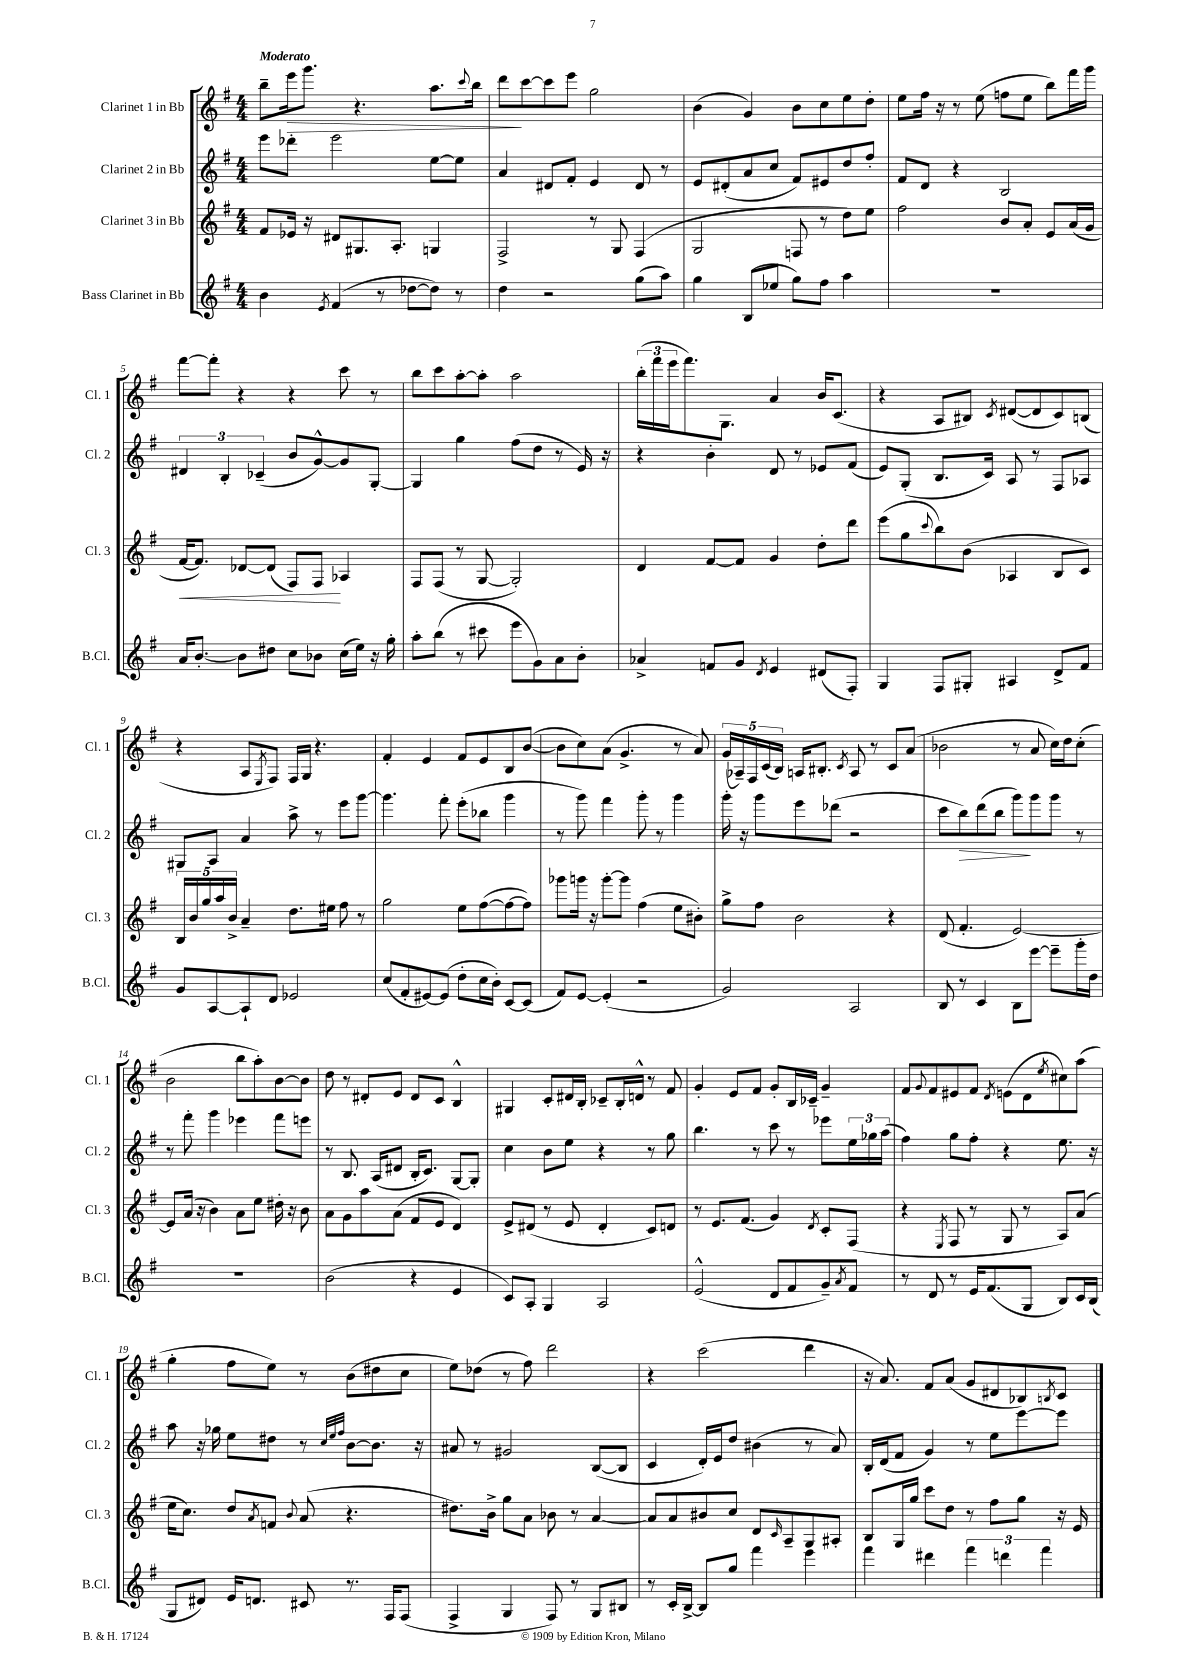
<<
\new StaffGroup <<
\new Staff = "s0" \with { instrumentName = "Clarinet 1 in Bb" shortInstrumentName = "Cl. 1" } {
    \clef treble \key g \major \numericTimeSignature \time 4/4 \tempo "Moderato"
    b''8-- e'''16\> g'''8. r4. a''8. \appoggiatura { c'''8 } b''16 |
    d'''8\! c'''8~ c'''8 e'''8 g''2 |
    b'4( g'4) b'8 c''8 e''8 d''8-. |
    e''8 fis''16 r16 r8 e''8( f''8 e''8 b''8) fis'''16 g'''16 |
    fis'''8~ fis'''8-. r4 r4 c'''8 r8 |
    b''8 c'''8 a''8~-. a''8-. a''2 |
    \tuplet 3/2 { b''16-.( fis'''16 e'''16 } fis'''8.) g8. a'4 b'16 c'8.( |
    r4 a8 bis8) \acciaccatura { c'8 } dis'8~( dis'8 c'8) b8( |
    r4 a8 \acciaccatura { e8 } fis8) fis16 g16 r4. |
    fis'4-. e'4 fis'8 e'8 b8 b'8~( |
    b'8 c''8) a'8( g'4.-> r8 a'8) |
    \tuplet 5/4 { g'16( aes16--) fis16 c'16( b16) } a16 bis8.-. \acciaccatura { c'8 } a8 r8 c'8 a'8( |
    bes'2 r8 a'8 c''16) d''16 c''8-.( |
    b'2 b''8 a''8-.) b'8~ b'8 |
    d''8 r8 dis'8-. e'8 dis'8 c'8 b4-^ |
    gis4 c'8-. dis'16 b16-. ces'8-- b16-. d'16-^ r8 fis'8 |
    g'4-. e'8 fis'8 g'8-. b16 ces'16-- g'4-- |
    fis'8 \appoggiatura { g'8 } fis'8 eis'8 fis'8 \acciaccatura { d'8 } e'8( d'8 \acciaccatura { e''8 } cis''8) a''8( |
    g''4-. fis''8 e''8) r8 b'8( dis''8 c''8 |
    e''8) des''8( r8 fis''8) d'''2 |
    r4 c'''2( d'''4 |
    r16 a'8.) fis'8 a'8( g'8 dis'8 bes8) \acciaccatura { b8 } c'8 \bar "|." |
}
\new Staff = "s1" \with { instrumentName = "Clarinet 2 in Bb" shortInstrumentName = "Cl. 2" } {
    \clef treble \key g \major \numericTimeSignature \time 4/4
    e'''8 des'''8-. e'''2 e''8~ e''8 |
    a'4 dis'8 fis'8-. e'4 dis'8 r8 |
    e'8 dis'8-.( a'8 c''8 fis'8) eis'8 d''8 fis''8-. |
    fis'8 d'8 r4 b2 |
    \tuplet 3/2 { dis'4 b4-. ces'4--( } b'8 g'8~-^) g'8 g8~-. |
    g4 g''4 fis''8( d''8 r8 e'16) r16 |
    r4 b'4-. d'8 r8 ees'8 fis'8( |
    e'8) g8-.( b8. c'16) a8 r8 fis8 aes8 |
    gis8 a8 a'4 a''8-> r8 e'''8 g'''8~ |
    g'''4. fis'''8-. e'''8-.( bes''8 g'''4 |
    r8 g'''8) fis'''4 g'''8-. r8 g'''4 |
    g'''16-. r16 g'''8 e'''8 des'''8( r2 |
    c'''8 b''8\>) d'''8( b''8 g'''8\!) g'''8 g'''8 r8 |
    r8 fis'''8-. g'''4 ees'''4 fis'''8 e'''8 |
    r8 b8. a16( dis'8 b16-. c'8.) g8~ g8-. |
    c''4 b'8 e''8 r4 r8 g''8 |
    b''4. r8 c'''8 r8 ees'''8 \tuplet 3/2 { e''16 ges''16 a''16( } |
    fis''4) g''8 fis''8-. r4 e''8. r16 |
    a''8 r16 ges''16 e''8 dis''8 r8 \grace { c''32 e''32 fis''32 } b'8~ b'8. r16 |
    ais'8 r8 gis'2 b8~( b8 |
    c'4 d'16-.) e'16 d''8 bis'4( r8 a'8) |
    b16-. d'16( fis'8 g'4) r8 e''8 e'''8~ e'''8 \bar "|." |
}
\new Staff = "s2" \with { instrumentName = "Clarinet 3 in Bb" shortInstrumentName = "Cl. 3" } {
    \clef treble \key g \major \numericTimeSignature \time 4/4
    fis'8 ees'16 r16 dis'8 gis8. a8.-. g4 |
    fis2-> r8 g8 fis4( |
    g2 f8 r8 d''8) e''8 |
    fis''2 b'8 a'8-. e'8 a'16( g'16 |
    fis'16~\< fis'8.) des'8~ des'8( fis8) fis8\! aes4 |
    fis8 fis8( r8 g8~ g2-.) |
    d'4 fis'8~ fis'8 g'4 d''8-. d'''8 |
    e'''8( g''8 \appoggiatura { c'''8 } b''8) b'8( aes4 b8 c'8) |
    \tuplet 5/4 { b16 b'16 g''16 a''16 b'16-> } a'4-- d''8. eis''16 fis''8 r8 |
    g''2 e''8 fis''8~( fis''8~ fis''8) |
    ges'''8 g'''16 r16 g'''8~-. g'''8 fis''4( e''8 bis'8-.) |
    g''8-> fis''8 b'2 r4 |
    d'8( fis'4.-. e'2~) |
    e'8 a'16( r16 b'4) a'8 e''8 dis''16-. r16 b'8 |
    a'8 g'8 a''8 a'8( fis'8 e'8 d'4) |
    e'8-> dis'8( r8 e'8 dis'4-. c'8) d'8 |
    r8 e'8. fis'8.( g'4) \acciaccatura { d'8 } c'8-. fis8( |
    r4 \acciaccatura { e8 } fis8 r8 g8 r8 a8) a'8( |
    e''16 c''8.) d''8 \acciaccatura { a'8 } f'8 \appoggiatura { b'8 } a'8( r4. |
    dis''8.) b'16-> g''8 a'8 bes'8 r8 a'4~ |
    a'8 a'8 bis'8 c''8 d'8 \grace { c'16 } a8-- g8 ais8-. |
    b8 g16 g''16 c'''8 d''8 r8 fis''8 g''8 r16 e'16 \bar "|." |
}
\new Staff = "s3" \with { instrumentName = "Bass Clarinet in Bb" shortInstrumentName = "B.Cl." } {
    \clef treble \key g \major \numericTimeSignature \time 4/4
    b'4 \acciaccatura { e'8 } fis'4( r8 des''8~ des''8) r8 |
    d''4 r2 g''8( a''8) |
    g''4 b8( ees''8 g''8) fis''8 a''4 |
    R1 |
    a'16 b'8.~-. b'8 dis''8 c''8 bes'8 c''16( e''16) r16 g''16-. |
    a''8-. b''8( r8 cis'''8 e'''8 g'8) a'8 b'8-. |
    aes'4-> f'8 g'8 \acciaccatura { d'8 } e'4 dis'8( fis8-.) |
    g4 fis8 gis8-. ais4 d'8-> fis'8 |
    g'8 a8~ a8-! d'8 ees'2 |
    c''8( fis'8-. eis'8~) eis'8( d''8-. c''16 b'16-.) c'8~ c'8( |
    fis'8) e'8~ e'4-.( r2 |
    g'2) a2 |
    b8 r8 c'4 b8 e'''8~ e'''8-- g'''16-. d''16 |
    R1 |
    b'2( r4 e'4 |
    c'8) a8-. g4 a2 |
    e'2-^( d'8 fis'8 g'8--) \acciaccatura { a'8 } fis'8 |
    r8 d'8 r8 e'16 fis'8.( g8 b8) c'16 b16( |
    g8 dis'8) e'16 d'8. cis'8 r8. fis16 fis8( |
    fis4-> g4 fis8) r8 g8 bis8 |
    r8 c'16-. b16~-> b8 g''8 fis'''4 e'''4 |
    fis'''4 dis'''4 \tuplet 3/2 { fis'''4 d'''4 fis'''4 } \bar "|." |
}
>>
>>
